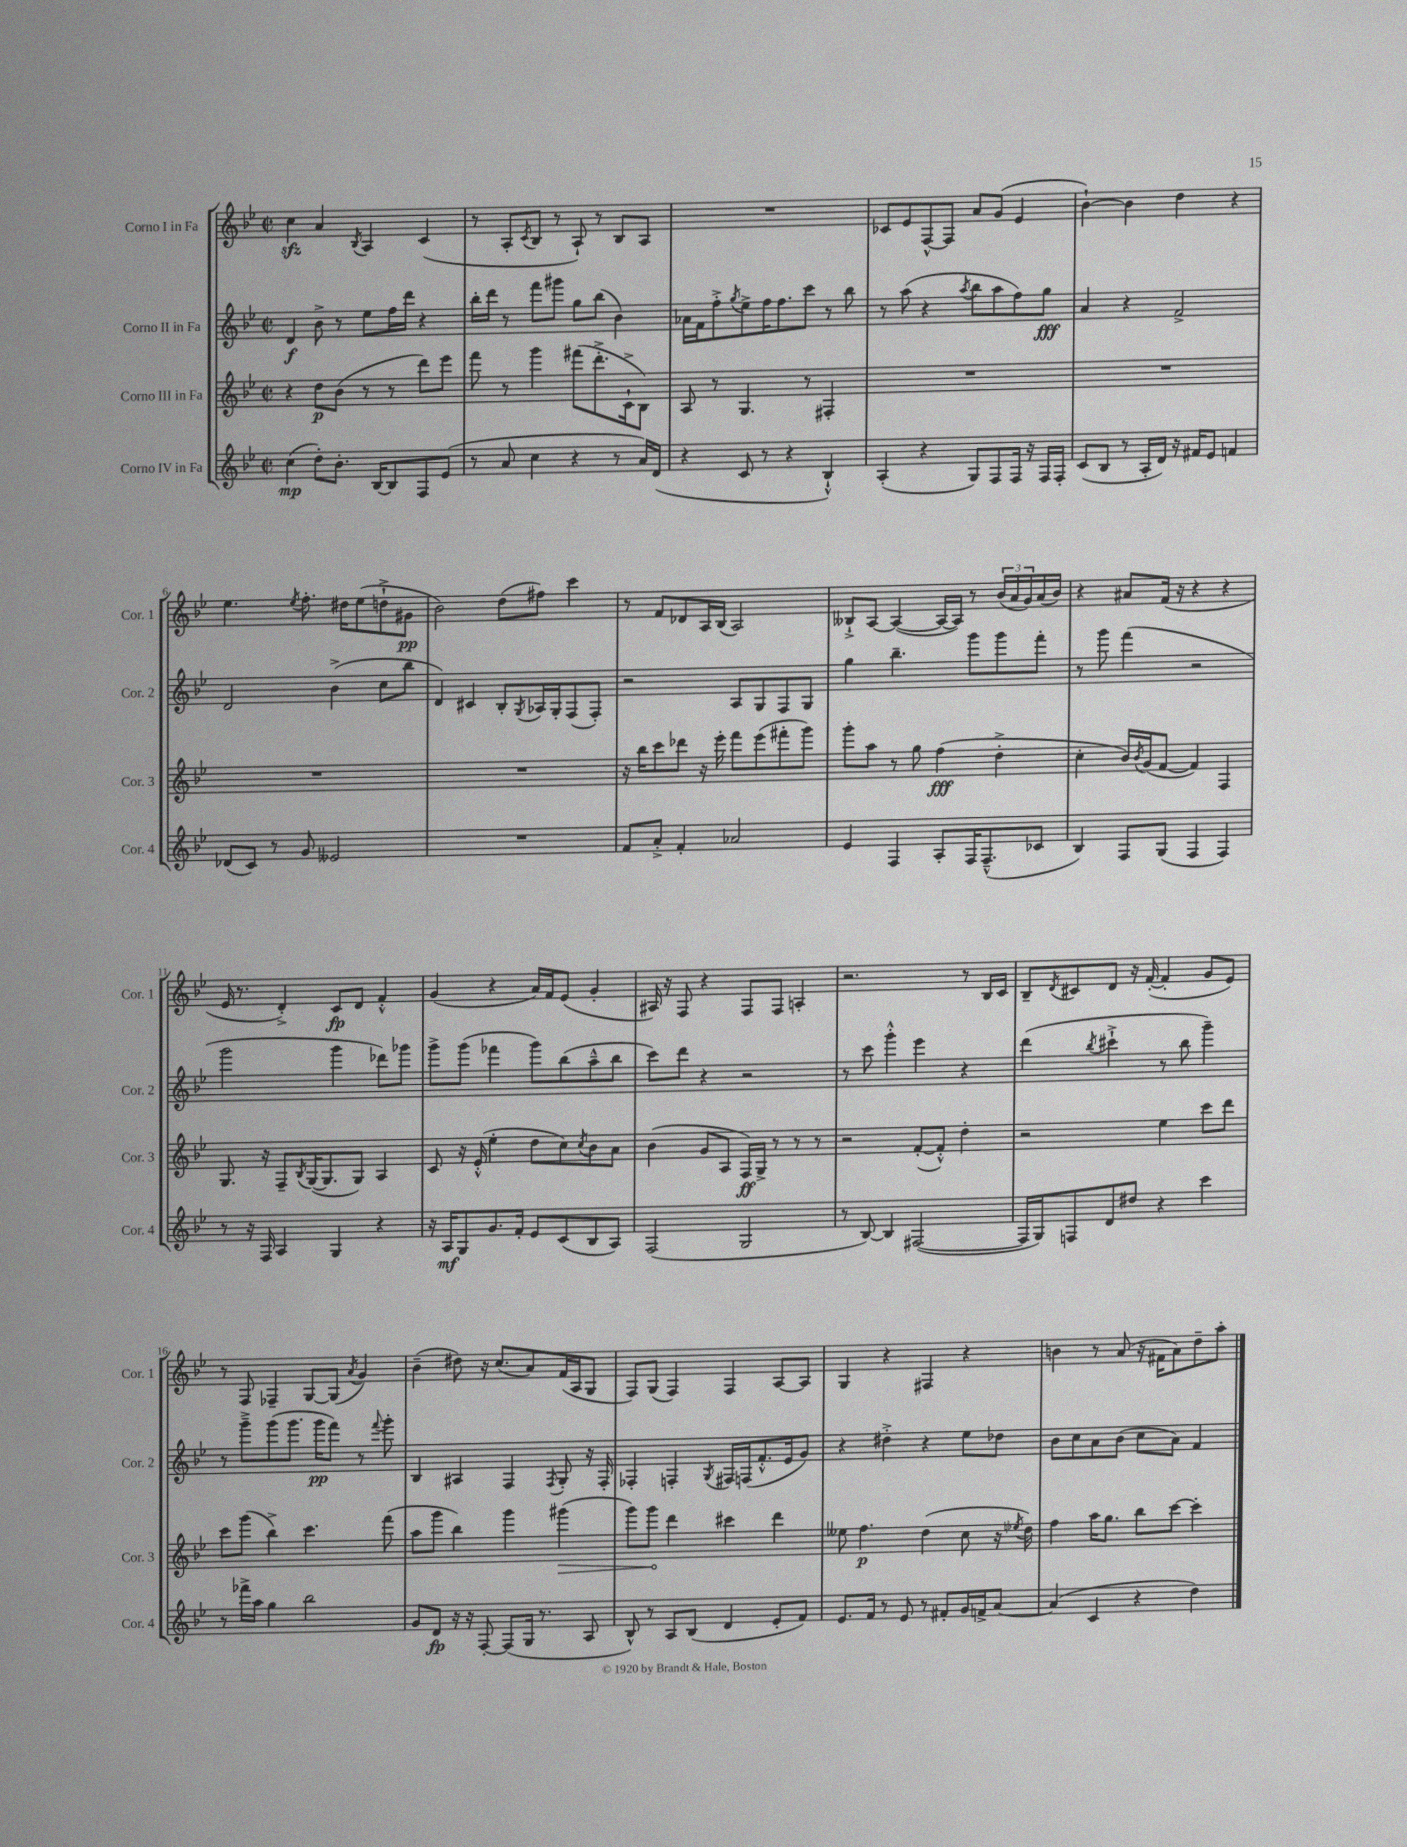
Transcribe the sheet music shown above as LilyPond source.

<<
\new StaffGroup <<
\new Staff = "s0" \with { instrumentName = "Corno I in Fa" shortInstrumentName = "Cor. 1" } {
    \clef treble \key bes \major \defaultTimeSignature \time 2/2
    c''4\sfz a'4 \acciaccatura { bes8 } a4 c'4( |
    r8 a8-. \acciaccatura { c'8 } bes8 r8 a8-!) r8 bes8 a8 |
    R1 |
    ces'8 ees'8 f8~-^ f8 a'8 g'8( ees'4 |
    bes'4~-!) bes'4 d''4 r4 |
    ees''4. \acciaccatura { ees''8 } f''8.-. dis''16 ees''8( d''8-!-> gis'8\pp |
    bes'2) d''8( fis''8) c'''4 |
    r8 f'8 des'8 a16 bes16( a2) |
    beses8-!-> a8~ a4~( a16~ a16) r8 \tuplet 3/2 { bes'16( a'16 g'16) } a'16( bes'16) |
    r4 ais'8 f'16( r16 r4 r4 |
    ees'16 r8. d'4-.->) c'8\fp d'8 f'4-.-^ |
    g'4( r4 a'16) f'16 ees'8( g'4-. |
    ais16) r16 f8 r4 f8 f8 a4-. |
    r2. r8 bes16 c'16 |
    bes8-- \acciaccatura { d'8 } cis'8 d'8 r16 f'16~-.( f'4-. g'8 ees'8) |
    r8 f8 fes4-- g8~ g8( \acciaccatura { a'8 } g'4) |
    bes'4--( dis''8) r16 c''8.( a'8) f'16( a16 g8 |
    f8) g8( f4) f4 a8~ a8 |
    g4 r4 fis4 r4 |
    b'4 r8 a'8( r16 fis'16 a'8) d''8-- a''8-. \bar "|." |
}
\new Staff = "s1" \with { instrumentName = "Corno II in Fa" shortInstrumentName = "Cor. 2" } {
    \clef treble \key bes \major \defaultTimeSignature \time 2/2
    d'4\f bes'8-> r8 ees''8 f''16 d'''16 r4 |
    bes''16-. d'''16 r8 f'''8 gis'''8 g''8 bes''8( bes'4) |
    aes'16 f'16 f''8-.-> \acciaccatura { g''8 } ees''8-> f''16 f''8. c'''8 r8 bes''8 |
    r8 a''8( r4 \acciaccatura { a''8 } bes''8 a''8 f''8) g''8\fff |
    a'4 r4 f'2-> |
    d'2 bes'4->( c''8 bes''8 |
    d'4) cis'4 bes8-. \acciaccatura { g8 } aes16 g16-. f8( f8-.) |
    r2 a8 g8 f8 g8 |
    g''4 bes''4.-- g'''8 g'''8 f'''8-. |
    r8 g'''8 f'''4( r2 |
    g'''2 g'''4 des'''8) ges'''8 |
    g'''8-> g'''8( fes'''4 g'''8) bes''8( a''8---^ bes''8 |
    c'''8) d'''8 r4 r2 |
    r8 c'''8 g'''4-.-^ ees'''4 r4 |
    d'''4( \acciaccatura { bes''8 } cis'''4-!-> r8 bes''8 g'''4--) |
    r8 g'''8---> g'''8( g'''8. g'''16\pp f'''8) r8 \appoggiatura { f'''8 } g'''8-. |
    bes4 ais4 f4 \acciaccatura { f8 } g8-. r16 f16-. |
    fes4-. f4-. \acciaccatura { g8 } fis16 f16( f'8.-.-^ ees'16 g'8) |
    r4 dis''4-.-> r4 ees''8 des''8 |
    bes'8 c''8 a'8 bes'8( c''8 a'8) f'4 \bar "|." |
}
\new Staff = "s2" \with { instrumentName = "Corno III in Fa" shortInstrumentName = "Cor. 3" } {
    \clef treble \key bes \major \defaultTimeSignature \time 2/2
    r4 d''8\p bes'8( r8 r8 d'''8) ees'''8 |
    f'''8 r8 g'''4 fis'''8( d'''8.-.-> c'16-!-> bes8) |
    a8 r8 g4. r8 fis4-. |
    R1 |
    R1 |
    R1 |
    R1 |
    r16 bes''16 c'''8 des'''8 r16 ees'''16-. f'''8 ees'''8( fis'''8-. g'''8) |
    g'''8-. a''8 r8 g''8 f''4\fff( d''4-.-> |
    c''4-. bes'16) \acciaccatura { bes'8 } g'16( f'8~ f'4) f4 |
    g8. r16 f8-- \acciaccatura { bes8 } g16~( g8. g8) a4 |
    c'8 r16 ees'16-.-^( ees''4-. d''8 c''8) \acciaccatura { c''8 } bes'8 a'8 |
    bes'4( g'8 a8 f16\ff) g16-> r8 r8 r8 |
    r2 f'8~-.( f'8-.-^) d''4-. |
    r2 ees''4 c'''8 d'''8 |
    c'''8 g'''8( bes''4->) c'''4. f'''8( |
    a''8 g'''8 bes''4) g'''4 \once \override Hairpin.circled-tip = ##t gis'''4\>( |
    g'''8) g'''8\! d'''4 cis'''4 d'''4 |
    eeses''8 f''4.\p d''4( c''8 r16 \acciaccatura { ees''8 } d''16) |
    f''4 a''16 g''8. bes''8 c'''8~ c'''4-. \bar "|." |
}
\new Staff = "s3" \with { instrumentName = "Corno IV in Fa" shortInstrumentName = "Cor. 4" } {
    \clef treble \key bes \major \defaultTimeSignature \time 2/2
    c''4\mp( d''8-.) bes'8.-. bes16~ bes8 f8 ees'8( |
    r8 a'8 c''4 r4 r8 a'16) d'16( |
    r4 c'8 r8 r4 bes4-!-^) |
    a4-.( r4 g8) f8 f16 r16 f16 f16-. |
    c'8( bes8 r8 a16-. d'16) r16 fis'16 ees'8 f'4 |
    des'8( c'8) r8 g'8 eeses'2 |
    R1 |
    f'8 a'8-.-> f'4-. aes'2 |
    ees'4 f4 a8-. f16 f8.---^( ces'8 |
    bes4) f8 g8( f4 f4) |
    r8 r16 f16 a4 g4 r4 |
    r16 a16\mf g8 g'8. f'16-. ees'8 c'8( bes8 a8) |
    f2( g2 |
    r8 bes8~) bes4 fis2~( |
    fis16 g16) f8 d'8 dis''8 r4 c'''4 |
    r8 fes'''16-> a''16 g''4 bes''2 |
    g'8 d'8\fp r16 r16 f8~-. f8( g16 r8. a8 |
    bes8-^) r8 a8 bes8( d'4 ees'8-. f'8) |
    ees'8. f'16 r8 ees'8 r8 fis'8-. g'16 f'16-> a'8~ |
    a'4( c'4 r4 d''4) \bar "|." |
}
>>
>>
